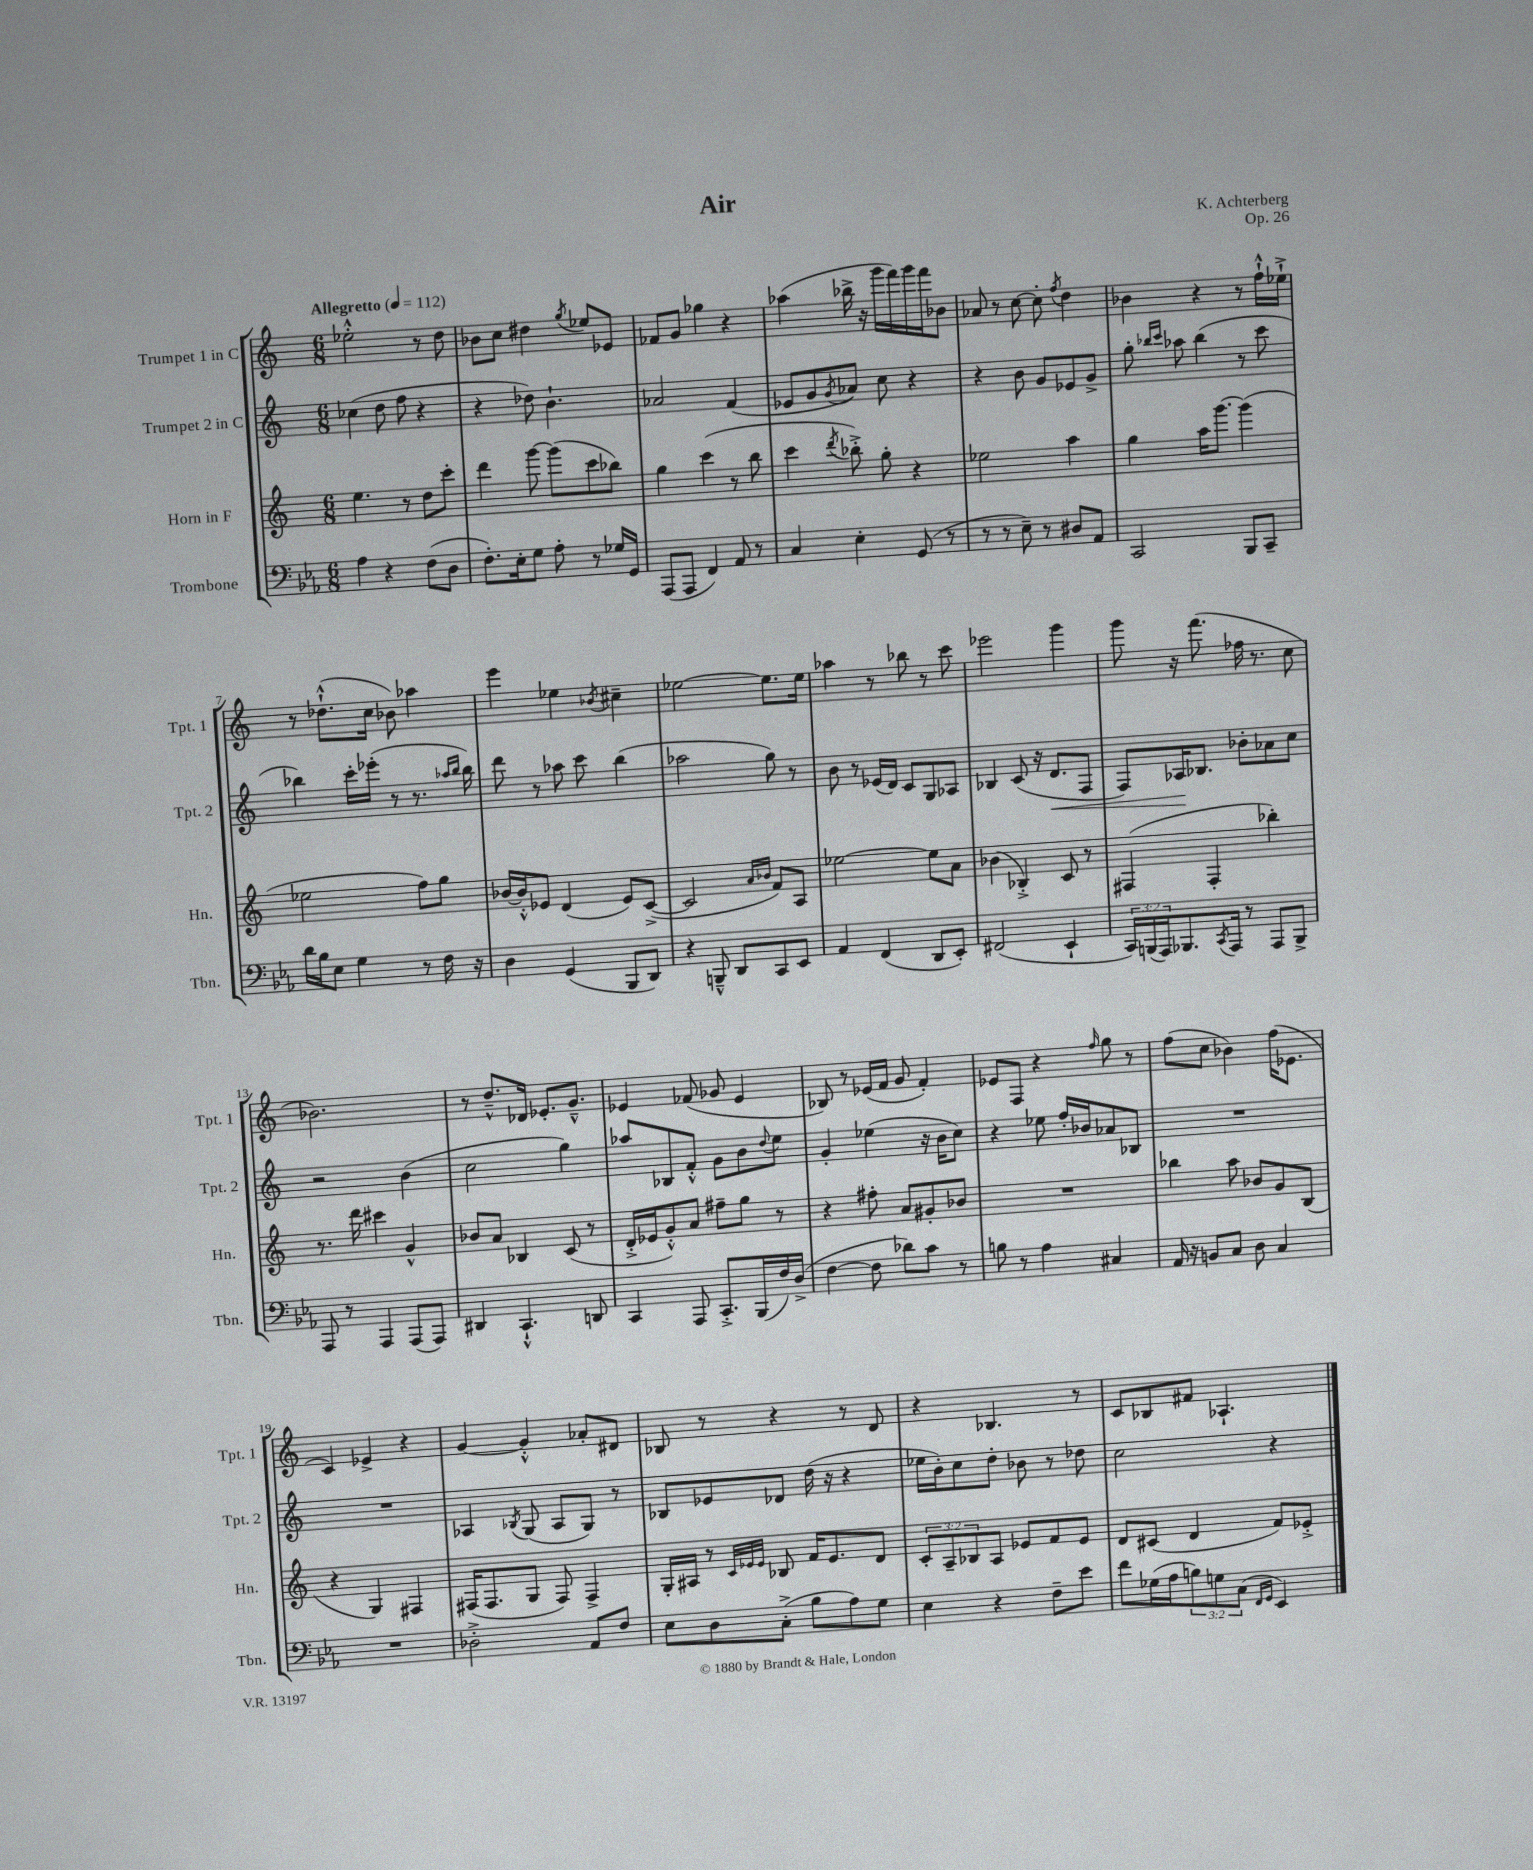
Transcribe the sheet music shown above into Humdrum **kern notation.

**kern	**kern	**kern	**kern
*staff4	*staff3	*staff2	*staff1
*clefF4	*clefG2	*clefG2	*clefG2
*k[b-e-a-]	*k[]	*k[]	*k[]
*M6/8	*M6/8	*M6/8	*M6/8
*MM112	*MM112	*MM112	*MM112
4A-\	4.ee\	(4cc-\	2ee-'^^\
4r	.	8dd\	.
.	8r	8ff\	.
(8F\L	8dd\L	4r	8r
8D\J	8ccc'\J	.	8dd\
=	=	=	=
8.F'\L)	4ddd\	4r	8b-\L
.	.	.	8cc\J
16E-'\k	.	.	.
8G\J	[8ggg\	8dd-\)	4dd#\
8A-'\	(8ggg\]L	4.b`\	.
.	.	.	8qgg/
8r	8ccc\	.	8ee-/L
16G-/LL	8bb-\J)	.	8e-/J
16GG/JJ	.	.	.
=	=	=	=
(8AAA-/L	4gg\	2a-/	8f-/L
8AAA-/J	.	.	8g/J
4FF/)	(4ccc\	.	4gg-\
8AA-/	8r	(4f/	4r
8r	8bb\	.	.
=	=	=	=
4C/	4ccc\	8e-/L	(4aa-\
.	.	8g/	.
.	8qddd/	8qg/	.
4E-'\	8bb-'^\)	8a-/J)	16bb-^\
.	.	.	16r
.	8gg'\	8cc\	16ggg\LL
.	.	.	16fff\)
(8GG/	4r	4r	16ggg\
.	.	.	16fff\J
8r	.	.	8b-\J
=	=	=	=
8r	2ee-\	4r	8a-/
8r	.	.	8r
8E-~\)	.	8b\	[8cc\
8r	.	8g/L	8cc'\]
.	.	.	8qff/
8D#/L	4aa\	8e-/	4dd\
8AA-/J	.	8g^/J	.
=	=	=	=
2CC/	4gg\	8gg'\	4b-\
.	.	16qqbb-/LL	.
.	.	16qqccc/JJ	.
.	.	8aa-\	.
.	16aa\LK	(4bb-\	4r
.	[8.ggg\J	.	.
8BBB-/L	(4ggg\]	8r	8r
8CC~/J	.	8ccc\	16ff`^^\LL
.	.	.	16ee-`^\JJ
=	=	=	=
16d\LL	2ee-\	4bb-\)	8r
16B-\J	.	.	.
8E-\J	.	.	(8.dd-`^^\L
4G\	.	16ccc'\LL	.
.	.	(16eee-'\JJ	16cc\Jk
.	.	8r	8b-\)
8r	8ff\L)	8.r	4aa-\
16F\	8gg\J	.	.
.	.	16qqaa-/LL	.
.	.	16qqbb-/JJ	.
16r	.	16bb-\)	.
=	=	=	=
4D\	[16b-/LL	8ddd\	4eee\
.	16b-'^^/]J	.	.
.	8e-/J	8r	.
(4GG/	(4d/	8aa-\	4ee-\
.	.	8ccc\	.
.	.	.	8qb-/
8BBB-/L	8e-/L)	(4bb\	4cc#~\
8DD/J)	([8c^/J	.	.
=	=	=	=
4r	2c/]	2aa-\	[2ee-\
8BBB~^^/	.	.	.
8DD/L	.	.	.
.	16qqa/LL	.	.
.	16qqb-/JJ	.	.
8CC/	8f/L)	8gg\)	8.ee-\]L
8EE-/J	8A/J	8r	.
.	.	.	16ee-\Jk
=	=	=	=
4AA-/	[2ee-\	8b\	4aa-\
.	.	8r	.
(4FF/	.	(16e-/LL	8r
.	.	16d/JJ)	.
.	.	8c/L	8bb-\
8DD/L	8ee-\]L	8G/	8r
8EE-'/J)	8a\J	8A-/J	8ccc\
=	=	=	=
(2FF#/	(4b-\	4B-/	2eee-\
.	4B-'^/)	(8c/	.
.	.	16r	.
.	.	8.d/L	.
4EE-`/	8c/	.	4ggg\
.	8r	8F/J	.
=	=	=	=
24CC/LL)	(4F#/	8F/L)	8ggg\
(24BBB/	.	.	.
24AAA-/J)	.	.	.
8.BBB-/	.	16A-/K	16r
.	.	8.B-/J	(8.fff\
.	4F#'/	.	.
8qCC/	.	.	.
16AAA-/Jk	.	.	.
8r	.	8b-'\L	16ff-\
.	.	.	8.r
8AAA-/L	4bb-'\)	8a-\	.
8BBB-^/J	.	8cc\J	8cc\
=	=	=	=
8AAA-/	8.r	2r	2.b-\)
8r	.	.	.
.	16ddd\	.	.
4AAA-/	4ccc#\	.	.
(8AAA-/L	4g^^/	(4b\	.
8AAA-/J)	.	.	.
=	=	=	=
4DD#/	8b-/L	2cc\	8r
.	8a/J	.	8.dd~^^/L
4.CC`^^/	4B-/	.	.
.	.	.	16d-/Jk
.	.	.	8.e-'/L
.	(8c/	4gg\)	.
.	.	.	8.g~^^/J
8DD/	8r	.	.
=	=	=	=
4CC/	16d'^/LL	8aa-/L	4e-/
.	16e-/J	.	.
.	8g'^^/)	8B-/	.
8AAA-/	8a/J	8f'^^/J	(8f-/
8.CC'^/L	8ff#~\L	8g\L	8g-/
.	8gg\J	8b\	4e-/
(16BBB-/L	.	.	.
.	.	8qqdd/	.
16F/)	8r	8ee\J	.
(16D^/JJ	.	.	.
=	=	=	=
[4F\	4r	4g'/	8B-/)
.	.	.	8r
8F\]	8ff#'\	(4ee-\	(16e-/LL
.	.	.	16f/JJ
8d-\L)	8a/L	.	8g/
8c\J	8g#'/	16r	4f'/)
.	.	16b\LK	.
8r	8b-/J	8cc\J)	.
=	=	=	=
8B\	2.r	4r	8e-/L
8r	.	.	8F/J
4A-\	.	8ee-\	4r
.	.	16ff'/LL	.
.	.	16b-/J	.
.	.	.	16qqff/
4C#/	.	8a-/	8gg\
.	.	8B-/J	8r
=	=	=	=
16AA-/	4bb-\	2.r	(8ff\L
16r	.	.	.
8BB/L	.	.	8cc\J
8C/J	8aa\	.	4b-\)
8D\	8b-/L	.	.
4C/	8g/	.	(16ff\LK
.	.	.	8.e-\J
.	(8B/J	.	.
=	=	=	=
2.r	4r	2.r	4c/)
.	4G/)	.	4e-^/
.	4F#/	.	4r
=	=	=	=
2D-'^\	(16F#/LK	4A-/	[4g/
.	8.F#/	.	.
.	.	8qB-/	.
.	8G/J	(8G/	4g'^^/]
.	8F#/)	8A-/L	.
8AA-/L	4F#^/	8G/J)	8a-'/L
8F/J	.	8r	8d#/J
=	=	=	=
8E-\L	16G'/LL	8B-/L	8B-/
.	16A#/JJ	.	.
8D\	8r	8e-/	8r
.	32qqc/LLL	.	.
.	32qqe-/	.	.
.	32qqe-/JJJ	.	.
(8C'^\J	8B-/	8d-/J	4r
8B-\L	16f/LK	(16dd\	.
.	8.e-/	16r	.
8A-\)	.	4r	8r
8G\J	8d/J	.	8d/
=	=	=	=
4E-\	12c'/L	16ee-\LL	4r
.	.	16b'\J)	.
.	12A~/	.	.
.	.	8cc\	.
.	12B-/	.	.
4r	8A/J	8dd'\J	4.B-/
.	8e-/L	8b-\	.
8F~\L	8f/	8r	.
8e-\J	8e-/J	8dd-\	8r
=	=	=	=
8f\L	8d/L	2cc\	8c/L
(16G-\L	(8c#/J	.	8B-/
16A-\J	.	.	.
12B\)	4d/	.	8f#/J
12G\	.	.	.
.	.	.	4.A-`/
(12C\J	.	.	.
16qqFF/LL	.	.	.
16qqGG/JJ	.	.	.
4EE-/)	8f/L)	4r	.
.	8e-'^/J	.	.
==	==	==	==
*-	*-	*-	*-
